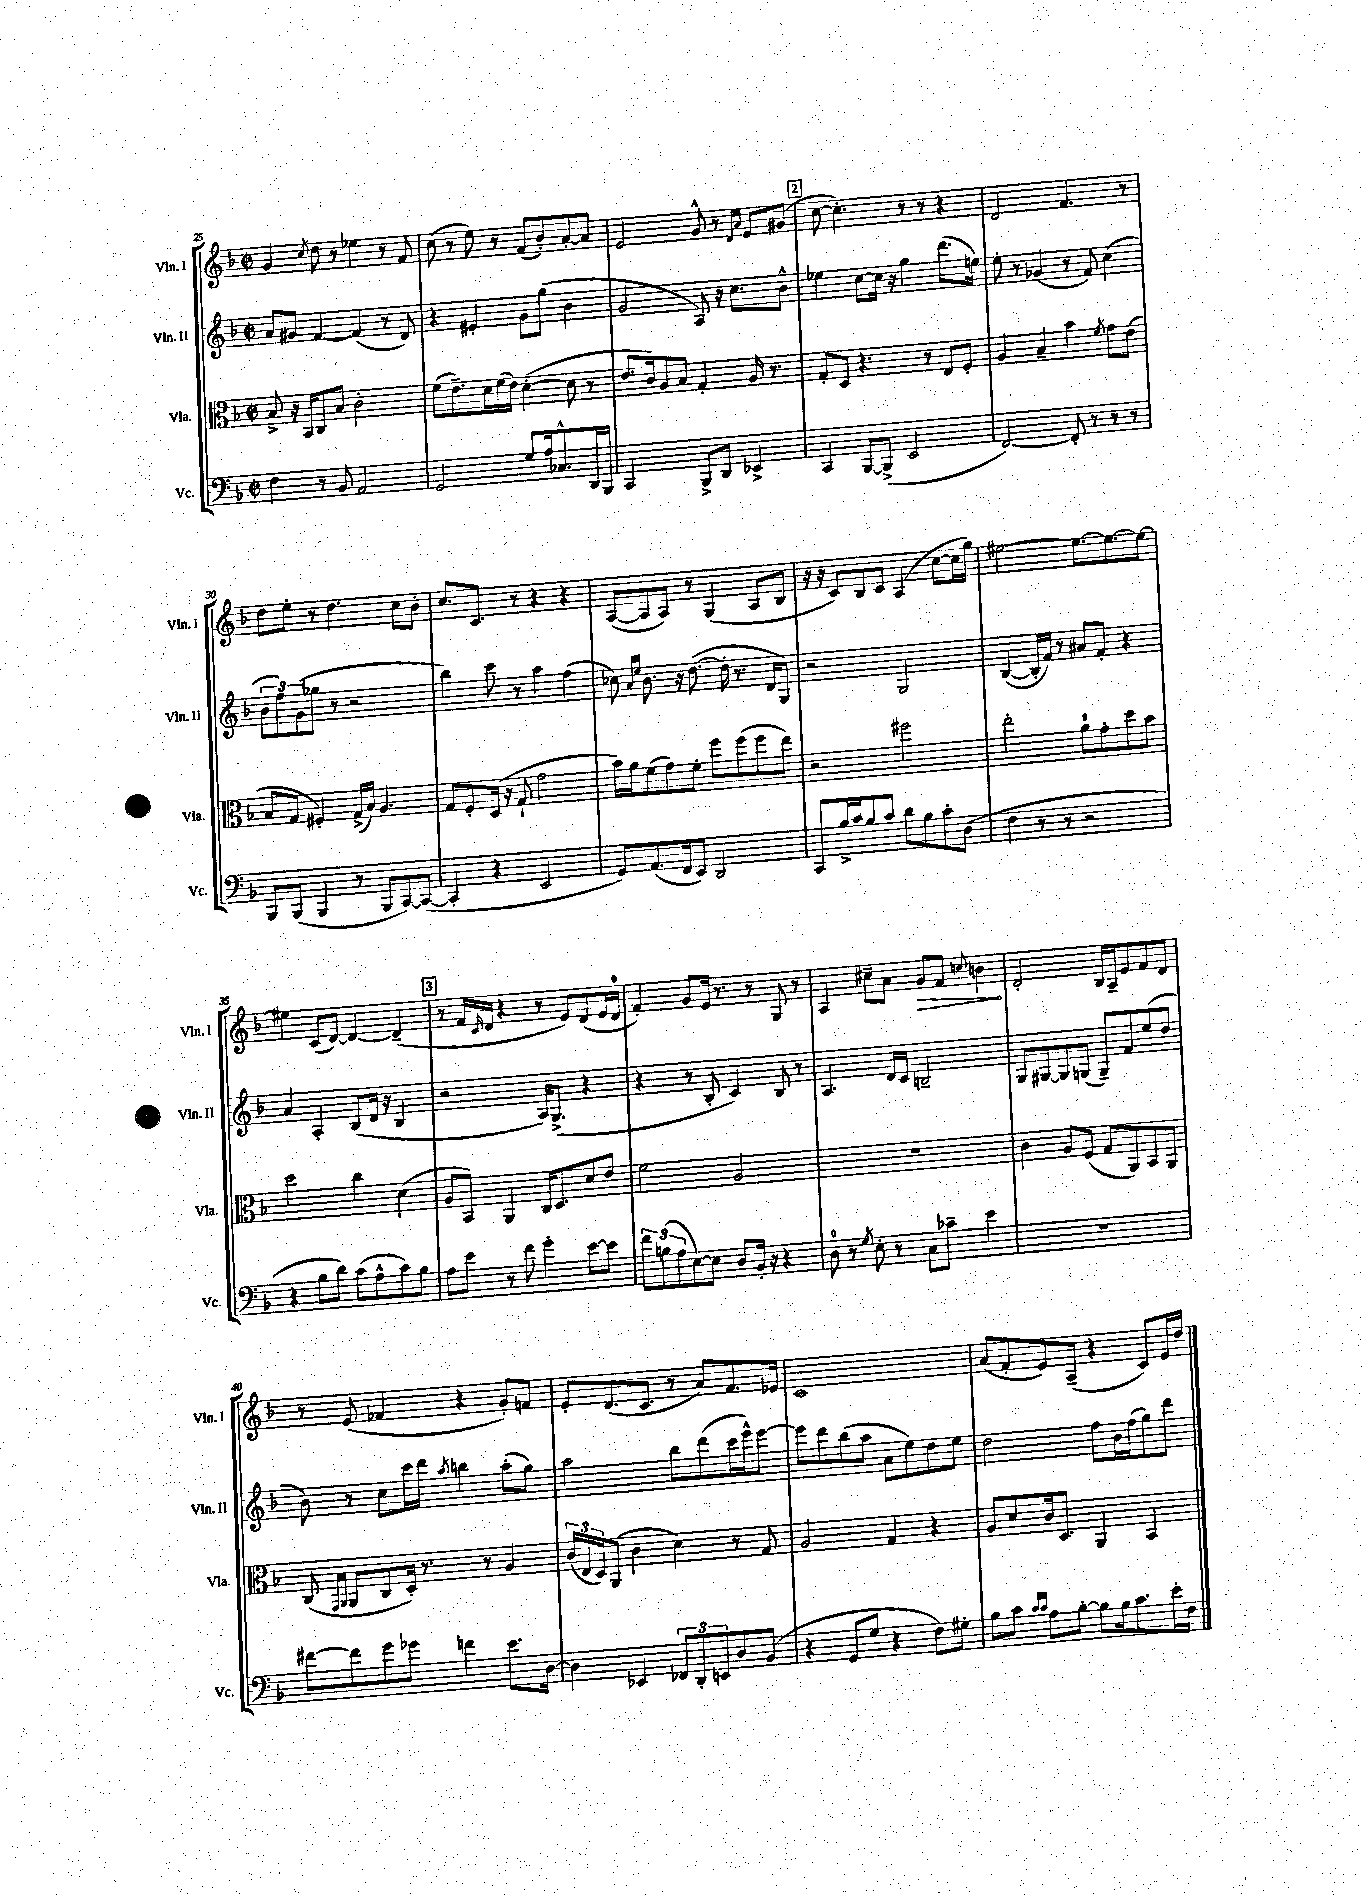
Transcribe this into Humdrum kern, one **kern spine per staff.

**kern	**kern	**kern	**kern	**dynam
*part4	*part3	*part2	*part1	*part1
*staff4	*staff3	*staff2	*staff1	*staff1
*I"Vc.	*I"Vla.	*I"Vln. II	*I"Vln. I	*
*I'Vc.	*I'Vla.	*I'Vln. II	*I'Vln. I	*
*clefF4	*clefC3	*clefG2	*clefG2	*
*k[b-]	*k[b-]	*k[b-]	*k[b-]	*
*M2/2	*M2/2	*M2/2	*M2/2	*
*met(c|)	*met(c|)	*met(c|)	*met(c|)	*
=25	=25	=25	=25	=25
4F\	8B-^/	8a/L	4g/	.
.	16r	8g#X/J	.	.
.	16BB-/KL	.	.	.
.	.	.	8qcc/	.
8r	8C/	[4f/	8dd\	.
8BB-/	8B-/J	.	8r	.
2AA/	2c'\	(4f/]	4ee-X\	.
.	.	8r	8r	.
.	.	8d/)	8f/	.
=26	=26	=26	=26	=26
2GG/	(8f\L	4r	(8cc\	.
.	8.e~\)	.	8r	.
.	.	4e#X'/	8ee\)	.
.	16d\L	.	.	.
.	(16f\	.	8r	.
.	16e\JJ)	.	.	.
8G/L	([4d'\	8g\L	(8f/L	.
16A/k	.	(8gg\J	8b-'/)	.
8.C-X^^/	.	.	.	.
.	8d\]	4b-\	[8a'/	.
16DD/L	8r	.	8a/J]	.
16BBB-/JJ	.	.	.	.
=27	=27	=27	=27	=27
2CC/	8.e/L	2g/	2e/	.
.	16c/k)	.	.	.
.	8A/	.	.	.
.	8B-/J	.	.	.
8BBB-^/L	4G'/	8A/)	8g^^/	.
8DD/J	.	16r	8r	.
.	.	8.cc\L	.	.
.	.	.	16qqd/LL	.
.	.	.	16qqa/JJ	.
4EE-X^/	16A/	.	8e/L	.
.	8.r	.	.	.
.	.	8b-^^\J	(8g#X/J	.
!!LO:REH:place=s1:t=2
=28	=28	=28	=28	=28
4CC/	8G'/L	4ee-X\	[8cc\	.
.	8D/J	.	4.cc'\])	.
[8BBB-/L	4.r	[8cc\L	.	.
(8BBB-^/J]	.	16cc\Jk]	.	.
.	.	16r	.	.
2EE/	.	4gg\	8r	.
.	8r	.	8r	.
.	8E/L	(8.ddd\L	4r	.
.	8F'/J	.	.	.
.	.	16een\Jk)	.	.
=29	=29	=29	=29	=29
[2FF/)	4A/	8ee'\	2d/	.
.	.	8r	.	.
.	4B-~/	(4g-X/	.	.
8FF'/]	4b-\	8r	4.f/	.
8r	.	8f/)	.	.
.	8qf/	.	.	.
8r	8g\L	(4cc\	.	.
8r	(8e\J	.	8r	.
!!LO:LB:g=z
=30	=30	=30	=30	=30
8BBB-/L	8B-/L	12b-\L	8dd\L	.
.	.	12ff\)	.	.
(8BBB-/J	8G/J	.	8ee'\J	.
.	.	(12g\	.	.
4BBB-/	4F#X'/)	8gg-X\J	8r	.
.	.	8r	4.dd\	.
8r	(16G^/LL	2r	.	.
.	16B-/JJ)	.	.	.
8BBB-/L	4.A/	.	.	.
[8CC/)	.	.	8cc\L	.
(8CC/J_	.	.	8b-'\J	.
=31	=31	=31	=31	=31
4CC'/]	8G/L	4bb-\)	8.cc/L	.
.	8F'/	.	.	.
.	.	.	8.c/J	.
4r	(16D/Jk	8ccc\	.	.
.	16r	.	.	.
.	8G`/	8r	8r	.
2EE/	2g\	4aa\	4r	.
.	.	(4ff\	4r	.
=32	=32	=32	=32	=32
8GG/L)	16b-\LL)	8cc-X\)	([8A/L	.
.	16a\J	.	.	.
.	.	16qqa/LL	.	.
.	.	16qqee/JJ	.	.
(8.AA/	(8f\	8.b-\	8A/]	.
.	8g\)	.	8A/J)	.
16FF/k	.	16r	.	.
8EE/J)	8f'\J	([8.dd\	8r	.
2DD/	8ff\L	.	(4G/	.
.	.	16dd'\]	.	.
.	(8ff\	8.r	.	.
.	8ff\	.	8A/L	.
.	.	16d/KL	.	.
.	8ee\J)	8G/J)	8B-/J	.
=33	=33	=33	=33	=33
8CC/L	2r	2r	16r	.
.	.	.	16r	.
16B-^/L	.	.	8c/L)	.
16c/J	.	.	.	.
8B-/	.	.	8B-/	.
8c/J	.	.	8c/J	.
8d\L	2ff#X\	2G/	(4A/	.
8B-\	.	.	.	.
8c'\	.	.	[8cc\L	.
(8D\J	.	.	16cc\L]	.
.	.	.	16gg\JJ)	.
=34	=34	=34	=34	=34
4F\	2ee'\	([4B-/	[2ee#X\	.
8r	.	16B-'/LL]	.	.
.	.	16f/JJ)	.	.
8r	.	8r	.	.
2r	8a\L	8a#X/L	8.ee#\L_	.
.	8g'\	8f'/J	.	.
.	.	.	8.ee#\_	.
.	8dd\	4r	.	.
.	8b-\J	.	8ee#\J_	.
!!LO:LB:g=z
=35	=35	=35	=35	=35
4r	2dd\	4a/	4ee#X\]	.
8B-\L	.	4A'/	(8c/L	.
8d\J)	.	.	[8d/J)	.
(8c\L	4cc\	(8B-/L	4d/_	.
8A^^\	.	16d/Jk	.	.
.	.	16r	.	.
8c\)	(4d\	4B-/	(4d~/]	.
8B-\J	.	.	.	.
!!LO:REH:place=s1:t=3
=36	=36	=36	=36	=36
8A\L	8A/L	2r	8r	.
8e\J	8BB-/J)	.	16f/LL	.
.	.	.	16qqc/	.
.	.	.	16d/JJ	.
8r	4AA/	.	4r	.
8f\	.	.	.	.
4g'\	16C/KL	16A/KL)	8r	.
.	8.D/	(8.G^/J	.	.
.	.	.	8e/L)	.
[8e\L	8d/	4r	(8d/	.
8e\J]	8e/J	.	16e/L	.
.	.	.	16d/JJ	.
=37	=37	=37	=37	=37
12f\L	2f\	4r	4f'/)	.
(12Bn\	.	.	.	.
12A\	.	.	.	.
[8E\)	.	8r	8g/L	.
8E\J]	.	8B-'/	16e/Jk	.
.	.	.	8.r	.
8D/L	2A/	4c/)	.	.
16BB-'/Jk	.	.	8r	.
16r	.	.	.	.
4r	.	8B-/	8G/	.
.	.	8r	8r	.
=38	=38	=38	=38	=38
8D\	1r	4.A/	4A/	.
8r	.	.	.	.
8qG/	.	.	.	.
8E'\	.	.	8cc#X~\L	.
8r	.	16d/LL	8a\J	.
.	.	16c/JJ	.	.
!	!	!	!	!LO:HP:b
8C\L	.	2Bn~/	8g/L	>
8c-X~\J	.	.	8f/J	.
.	.	.	8qqccn/	.
4e\	.	.	4bn\	.
.	.	.	.	]
=39	=39	=39	=39	=39
1r	4c\	8G/L	2d'/	.
.	.	[8G#X/	.	.
.	8A/L	8G#/]	.	.
.	(8F/J	(8Gn/J	.	.
.	8G/L	8G~/L)	16B-/LL	.
.	.	.	16A~/J	.
.	8AA/)	8f/	8e/	.
.	8BB-/	(8ee/	8f/	.
.	8AA/J	8dd/J	8d/J	.
!!LO:LB:g=z
=40	=40	=40	=40	=40
[8f#X\L	(8C/	8b-\)	8r	.
.	16qqGG/LL	.	.	.
.	16qqAA/JJ	.	.	.
8f#\]	8AA/L	8r	(8e/	.
8g\	8C/	8cc\L	4f-X/	.
8g-X\J	16D'/Jk)	16ccc\L	.	.
.	8.r	16ddd\JJ	.	.
.	.	8qaa/	.	.
4fn\	.	4bbn\	4r	.
.	8r	.	.	.
8.e\L	4A/	(8aa'\L	8g'/L)	.
.	.	8gg\J)	8fn/J	.
[16D\Jk	.	.	.	.
=41	=41	=41	=41	=41
4D\]	(24c/LL	2aa\	8e'/L	.
.	24E/	.	.	.
.	24D/J)	.	.	.
.	(8AA/J	.	(8.d/	.
4EE-X/	4c\	.	.	.
.	.	.	8.c/J	.
12FF-X/L	4d\)	8bb-\L	8r	.
12DD'/	.	.	.	.
.	.	(8ddd\	8a/L)	.
12EEn/	.	.	.	.
8D/	8r	16ccc\L	8.f/	.
.	.	16eee^^\J)	.	.
(8BB-/J	8G/	[8eee\J	.	.
.	.	.	16e-X/Jk	.
=42	=42	=42	=42	=42
4r	2A/	8eee\L]	1c	.
.	.	8ddd\	.	.
8GG/L	.	(8bb-\	.	.
8G/J	.	8aa\J	.	.
4r	4G/	8a\L	.	.
.	.	8ee\)	.	.
8F\L)	4r	8dd\	.	.
8G#X'\J	.	8ee\J	.	.
=43	=43	=43	=43	=43
8B-\L	8A/L	2dd\	(8a/L	.
8c\J	8d/	.	8f'/	.
16qqc/LL	.	.	.	.
16qqc/JJ	.	.	.	.
8A\L	16c/k	.	8e/)	.
.	8.D/J	.	.	.
[8B-'\J	.	.	(8A~/J	.
8B-\L]	4AA/	8ff\L	4r	.
16B-\k	.	16b-\L	.	.
8.c\	.	(16ff\J	.	.
.	4BB-/	8gg\)	8c/L)	.
16e'\L	.	8ddd\J	16e/L	.
16F\JJ	.	.	16dd/JJ	.
==	==	==	==	==
*-	*-	*-	*-	*-
